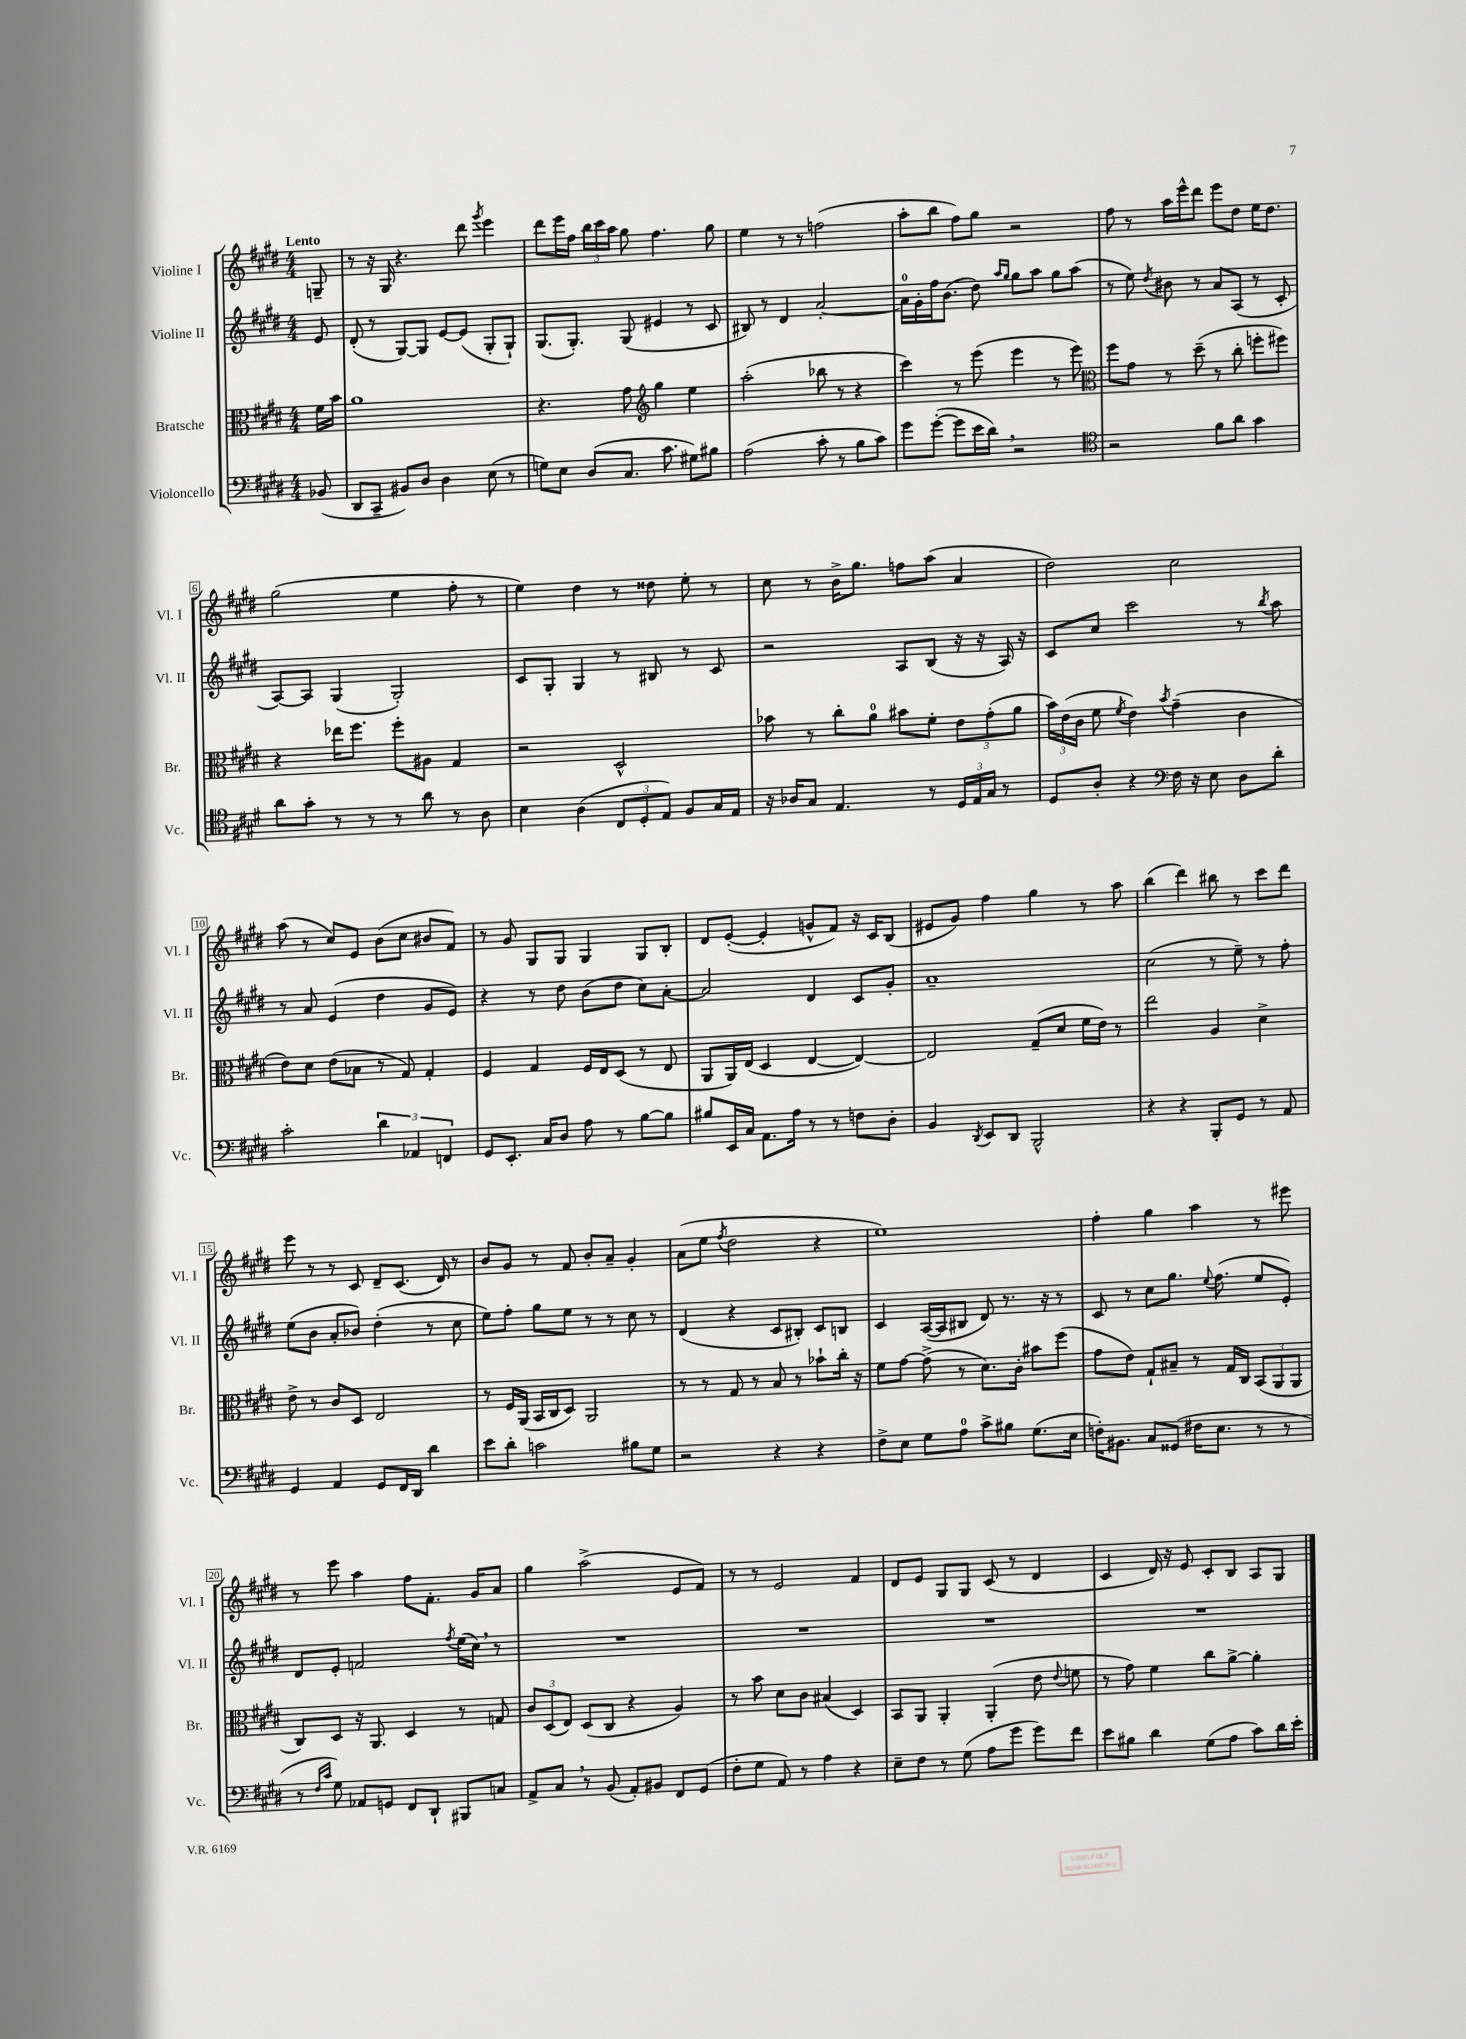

**kern	**kern	**kern	**kern
*staff4	*staff3	*staff2	*staff1
*clefF4	*clefC3	*clefG2	*clefG2
*k[f#c#g#d#]	*k[f#c#g#d#]	*k[f#c#g#d#]	*k[f#c#g#d#]
*M4/4	*M4/4	*M4/4	*M4/4
(8BB-	16f#	8e	8G~
.	16b	.	.
=	=	=	=
8DD#	1a	(8d#'	8r
8CC#~	.	8r	16r
.	.	.	16G#
8BB#)	.	[8G#)	4.r
8D#	.	8G#]	.
4D#	.	[8e	.
.	.	(8e]	8ddd#
.	.	.	8qggg#
(8E	.	8G#'	4eee
8r	.	8G#`)	.
=	=	=	=
8G)	4.r	(8.G#	8ddd#
8E	.	.	16eee
.	.	8.G#')	16ff#
(8D#	.	.	24bb
.	.	.	24ccc#
.	.	.	24aa
8.C#	8g#	(8G#	8gg#
*	*clefG2	*	*
.	4gg#	4e#	4.ff#
8.c#	.	.	.
8G#)	4ee	8r	.
8B#	.	8c#	8gg#
=	=	=	=
(2A	(2aa'	8B#)	4ee
.	.	8r	.
.	.	4d#	8r
.	.	.	8r
8c#'	8bb-	[2a'	(2ff
8r	8r	.	.
8B	4r	.	.
8c#)	.	.	.
=	=	=	=
8g#	4ccc#)	16a]	8aa'
.	.	16g#'	.
([8g#'	.	16ff#	8bb
.	.	(8.b	.
8g#]	8r	.	8ff#)
16e	(8eee	8dd#)	8gg#
16d#)	.	.	.
.	.	16qqaa	.
.	.	16qqgg#	.
2r	4eee	8gg#	2r
.	.	8aa	.
.	8r	8gg#	.
.	8eee)	(8aa	.
=	=	=	=
*clefC4	*clefC3	*	*
2r	8ff#	8r	8ff#
.	8g#	8ee)	8r
.	.	8qdd#	.
.	8r	8b#	16aa
.	.	.	16eee^^
.	(8dd#~	8r	8ddd#
8f#	8r	8a	8eee
8a	8cc#'	(8A	8dd#
4g#	8ff'	8r	16ee
.	.	.	8.dd#
.	8ff#)	8c#'	.
=	=	=	=
8a	4r	[8A)	(2gg#
8g#'	.	8A]	.
8r	16ee-	(4G#	.
.	8.ff#	.	.
8r	.	.	.
8r	8ff#'	2G#')	4ee
8a	8A#	.	.
8r	4G#	.	8ff#'
8A	.	.	8r
=	=	=	=
4B	2r	8c#	4ee)
.	.	8G#'	.
(4A	.	4G#	4dd#
12C#	2D#^^	8r	8r
12D#'	.	.	.
.	.	8B#	8dd##
12E)	.	.	.
8F#	.	8r	8ee'
16G#	.	8c#	8r
16E	.	.	.
=	=	=	=
16r	8b-	2r	8cc#
16A-	.	.	.
8G#	8r	.	8r
4.E	8cc#'	.	16b^
.	.	.	8.gg#
.	8a	.	.
.	8b#	8A	8ff
8r	8f#'	(8B	(8aa
24D#	12e	16r	4a
24E	.	.	.
.	.	16r	.
24G#	(12g#'	.	.
8r	.	16A)	.
.	12a	.	.
.	.	16r	.
=	=	=	=
8D#	24b)	8c#	2dd#)
.	(24e	.	.
.	24c#	.	.
8A'	8f#	8cc#	.
.	8qf#	.	.
4r	4e)	2ccc#	.
*clefF4	*	*	*
.	8qb	.	.
16F#	(4g#~	.	2cc#
16r	.	.	.
8E	.	.	.
8D#	4c#	8r	.
.	.	8qbb	.
8d#'	.	8aa	.
=	=	=	=
2c#'	8e)	8r	(8aa
.	8d#	8a	8r
.	(8e	(4e	8cc#)
.	8B-	.	8e
6d#	8r	4dd#	(8b
.	8G#)	.	8cc#
6AA-	.	.	.
.	4G#'	8g#	8b#
6FF	.	.	.
.	.	8e)	8f#)
=	=	=	=
8GG#	4F#	4r	8r
8.EE'	.	.	8g#
.	4G#	8r	8G#
16C#	.	.	.
8D#	.	8dd#	8G#
8A	16F#	(8b	4G#
.	16E	.	.
8r	(8D#	8dd#	.
[8B	8r	8cc#)	8G#
8B]	8E	[8a'	8B'
=	=	=	=
8B#	8AA	2a]	8d#
16EE	16AA)	.	([8e'
16C#	(16E	.	.
8.AA	4D#	.	4e']
16A	.	.	.
8r	[4E	4d#	8g^^
8r	.	.	8f#)
8F	4E_)	8c#	16r
.	.	.	16c#
8D#'	.	8g#'	(8B
=	=	=	=
4BB	2E]	1a~	8e#
.	.	.	8g#)
8qDD#	.	.	.
8EE	.	.	4ff#
8DD#	.	.	.
2BBB^^	(8G#~	.	4gg#
.	8d#	.	.
.	16f#	.	8r
.	16e)	.	.
.	8r	.	8aa
=	=	=	=
4r	2ee	(2cc#	(4bb
4r	.	.	4ddd#)
8BBB'	4A	8r	8bb#
8GG#	.	8ee~)	8r
8r	4d#^	8r	8ccc#
8AA	.	8ff#'	8ddd#
=	=	=	=
4GG#	8e^	(8ee	8eee
.	8r	8b	8r
4AA	8c#	8a'	8r
.	8D#	8b-)	8c#
8GG#	2E	(4dd#'	8d#~
16FF#	.	.	(8.c#
16DD#	.	.	.
4d#	.	8r	.
.	.	.	16d#)
.	.	8cc#	8r
=	=	=	=
8e	8r	8ee)	8b
8d#'	16F#	8ff#'	8g#
.	(16AA	.	.
2c	16BB	8gg#	8r
.	16C#	.	.
.	8D#)	8ee	8f#
.	2AA	8r	8b'
.	.	8r	8a~
8B#	.	8cc#	4g#'
8G#	.	8r	.
=	=	=	=
2r	8r	(4d#	(8a
.	8r	.	8ee
.	.	.	8qff#
.	8G#	4r	2dd#
.	8r	.	.
4r	8B	8c#	.
.	8r	8B#')	.
4r	8b-`	8c#	4r
.	16cc#'	8B	.
.	16r	.	.
=	=	=	=
8F#^	8f#	4c#	1ee)
8E	[8g#	.	.
8G#	(8g#^]	([16A	.
.	.	16A]	.
8A	8r	8B#	.
8c#^	8.d#)	8d#)	.
8B#	.	8.r	.
.	16c#'	.	.
(8.G#	8b#	.	.
.	.	16r	.
.	(8ff#	8r	.
16E	.	.	.
=	=	=	=
16F')	8g#	8c#	4ff#'
8.BB#	.	.	.
.	8e)	8r	.
8C#	8G#`	8cc#	4gg#
(8GG##	8B#~	8.gg#	.
16F#	8r	.	4aa
.	.	8qqee	.
8.E	.	(8.ff#	.
.	16G#	.	.
.	16C#	.	.
8r	(12BB	8ee	8r
.	12AA	.	.
8r	.	8e')	8eee#
.	12AA	.	.
=	=	=	=
8r	8C#)	8d#	8r
16qqF#	.	.	.
16qqc#	.	.	.
8G#)	8D#	8e'	8eee
8AA-	16r	2f	4aa
.	8.AA	.	.
8GG	.	.	.
8FF#	4D#	.	8ff#
8DD#`	.	.	8.f#'
.	.	8qff#	.
8BBB#	8r	(16ee	.
.	.	16cc#)	16g#
8C	8G	8r	8a
=	=	=	=
8AA^	12c#	1r	4gg#
.	(12D#	.	.
8C#	.	.	.
.	12E)	.	.
8r	(8D#	.	(2aa^
(8BB	8C#	.	.
8AA')	4r	.	.
8BB#	.	.	.
8FF#	4A)	.	8e
(8GG#	.	.	8f#)
=	=	=	=
8F#'	8r	1r	8r
8G#	8b	.	8r
8AA)	8d#	.	2e
8r	8c#	.	.
4A	(4B#	.	.
4r	4D#)	.	4f#
=	=	=	=
8E~	8BB	1r	8d#
8F#	8AA	.	8e
8r	4AA'	.	8G#
(8G#	.	.	8G#
8A	(4AA'	.	(8c#
8g#	.	.	8r
8g#)	8e	.	4d#
.	8qqe	.	.
8f#	8f	.	.
=	=	=	=
8e	8r	1r	4c#
8B#	8g#)	.	.
4d#	4f#	.	16d#)
.	.	.	16r
.	.	.	8e
(8G#	8cc#	.	8c#'
8A	[8a^	.	8B
8c#)	4a']	.	8A
16d#	.	.	8G#
16e'	.	.	.
==	==	==	==
*-	*-	*-	*-
